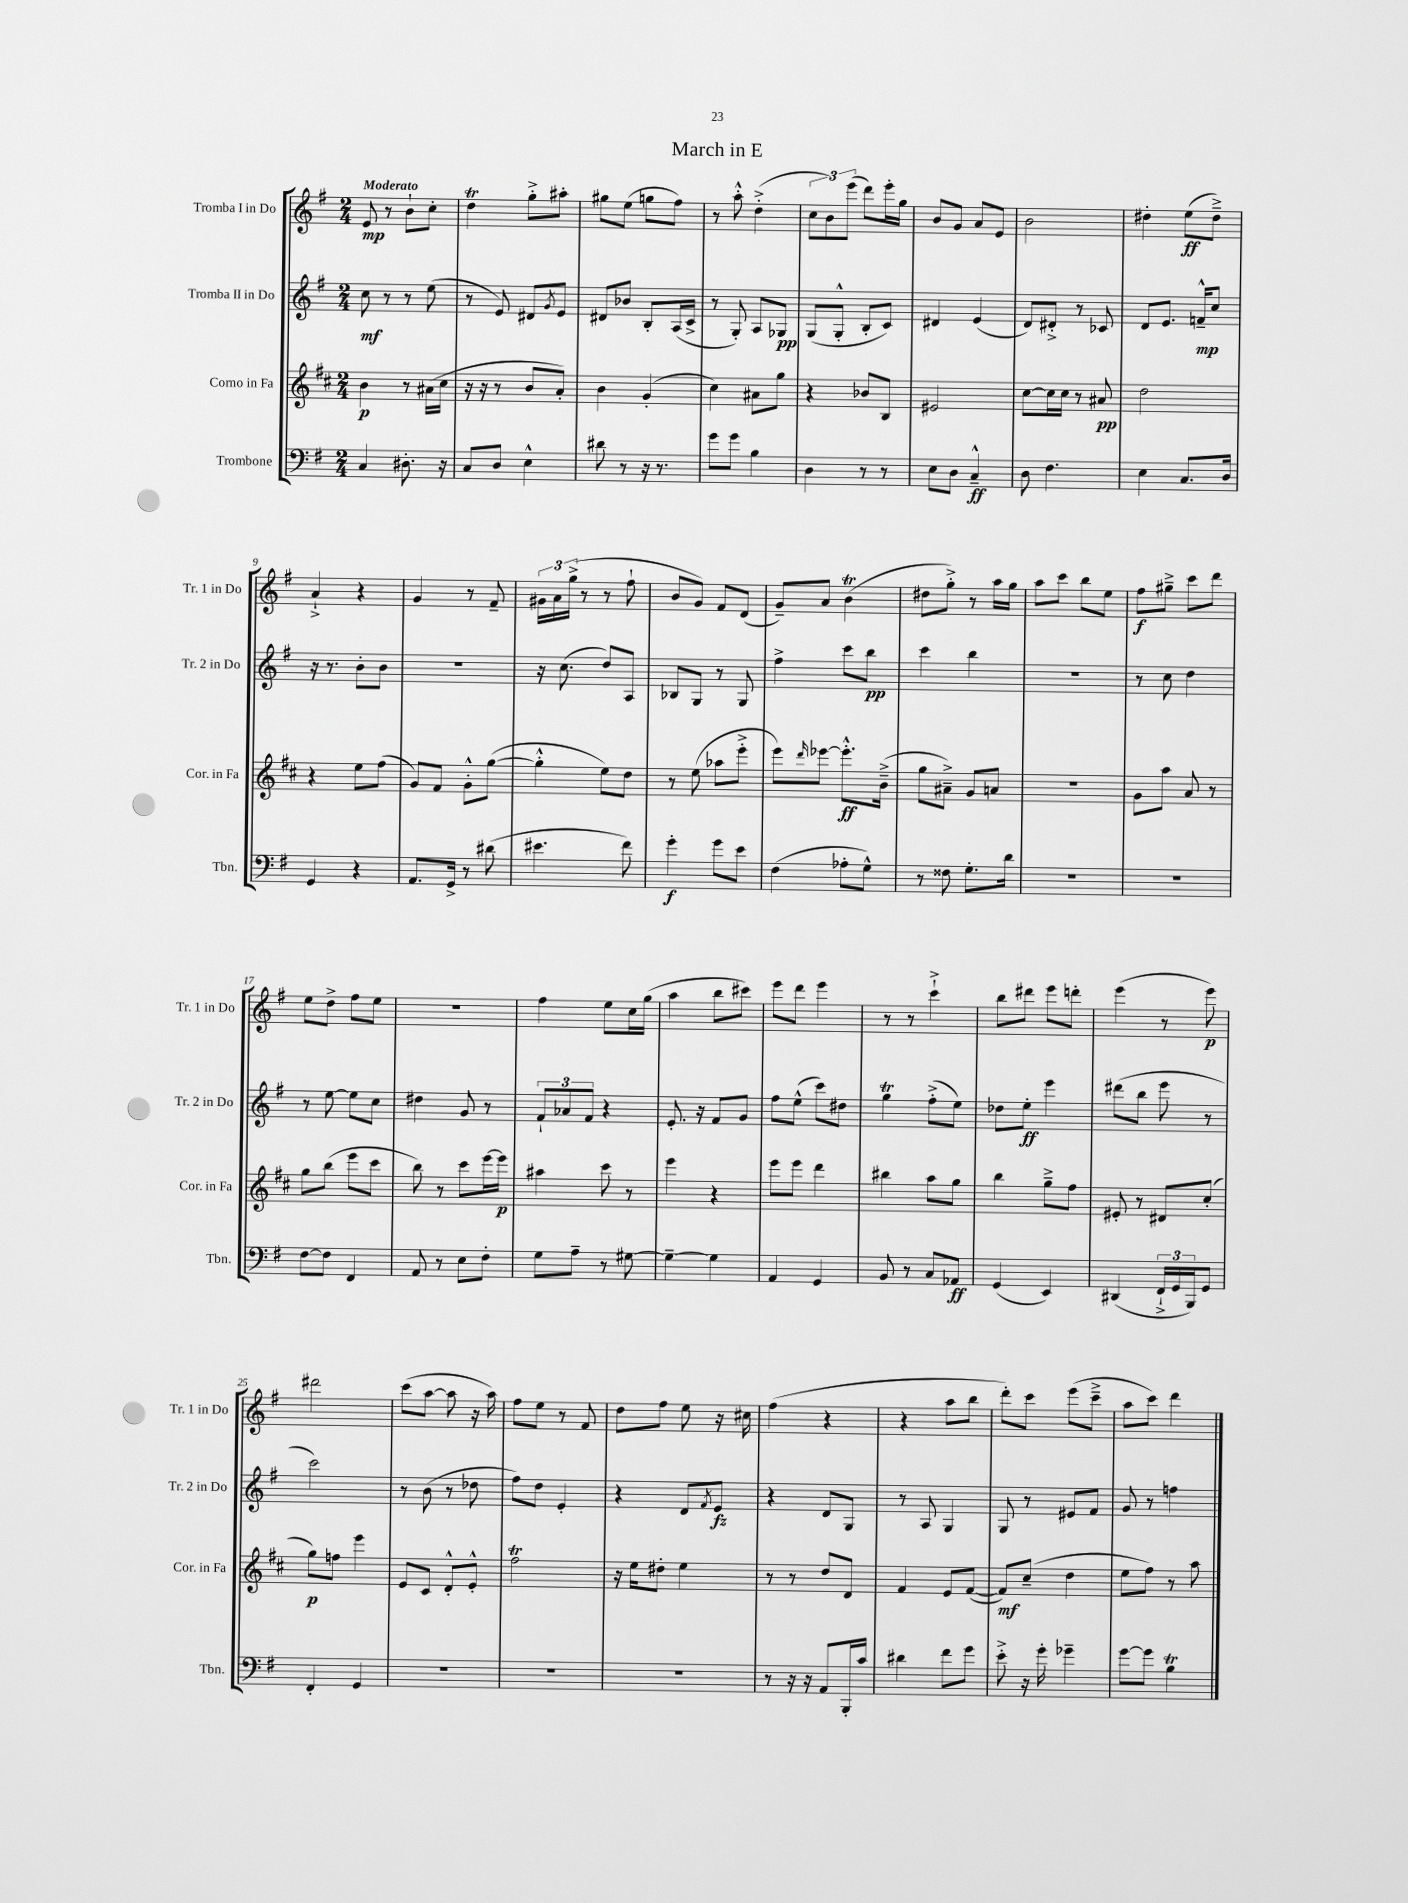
\header { title = "March in E" }
<<
\new StaffGroup <<
\new Staff = "s0" \with { instrumentName = "Tromba I in Do" shortInstrumentName = "Tr. 1 in Do" } {
    \clef treble \key g \major \numericTimeSignature \time 2/4 \tempo "Moderato"
    e'8\mp r8 b'8-! c''8-. |
    d''4\trill g''8-.-> ais''8-. |
    gis''8 e''8( g''8 fis''8) |
    r8 a''8-.-^ d''4-.->( |
    \tuplet 3/2 { c''8 b'8) e'''8( } d'''8) e'''16-. g''16 |
    b'8 g'8 a'8 e'8 |
    b'2 |
    dis''4-. e''8\ff( dis''8--->) |
    a'4-!-> r4 |
    g'4 r8 fis'8-- |
    \tuplet 3/2 { gis'16 a'16 g''16->( } r8 r8 fis''8-! |
    b'8 g'8) fis'8 d'8( |
    g'8--) a'8 b'4\trill( |
    dis''8 g''8-.->) r8 a''16 g''16 |
    a''8 c'''8 b''8 e''8 |
    fis''8\f gis''8---> c'''8 d'''8 |
    e''8 d''8-> fis''8 e''8 |
    r2 |
    fis''4 e''8 c''16 g''16( |
    a''4 b''8 cis'''8) |
    e'''8 d'''8 e'''4 |
    r8 r8 c'''4-!-> |
    b''8 dis'''8 e'''8 d'''8-. |
    e'''4( r8 e'''8\p) |
    dis'''2 |
    c'''8( a''8~ a''8 r16 a''16) |
    fis''8 e''8 r8 fis'8 |
    d''8 fis''8 e''8 r16 cis''16 |
    fis''4( r4 |
    r4 a''8 b''8 |
    d'''8-.) c'''8 e'''8( c'''8---> |
    a''8 c'''8) d'''4 \bar "|." |
}
\new Staff = "s1" \with { instrumentName = "Tromba II in Do" shortInstrumentName = "Tr. 2 in Do" } {
    \clef treble \key g \major \numericTimeSignature \time 2/4
    c''8\mf r8 r8 e''8( |
    r8 e'8) dis'8 \acciaccatura { g'8 } e'8 |
    dis'8 bes'8 b8-. a16( c'16-> |
    r8 g8-.) a8 ges8\pp |
    g8( g8-.-^ b8-. c'8) |
    dis'4 e'4( |
    d'8) dis'8-.-> r8 ces'8 |
    d'8 e'8. f'16---^\mp c''8 |
    r16 r8. b'8-. b'8 |
    r2 |
    r16 c''8.( d''8) a8 |
    bes8 g8 r8 g8 |
    fis''4-> c'''8 b''8\pp |
    c'''4 b''4 |
    r2 |
    r8 c''8 d''4 |
    r8 e''8~ e''8 c''8 |
    dis''4 g'8 r8 |
    \tuplet 3/2 { fis'8-! aes'8 fis'8 } r4 |
    e'8.-. r16 fis'8 g'8 |
    fis''8 e''8-^( c'''8) dis''8 |
    g''4\trill fis''8-.->( e''8) |
    des''8 e''8-.\ff e'''4 |
    dis'''8( b''8 e'''8 r8 |
    c'''2) |
    r8 b'8( r8 des''8 |
    fis''8) d''8 e'4-. |
    r4 d'8 \acciaccatura { fis'8 } e'8\fz |
    r4 d'8 g8 |
    r8 a8 g4 |
    g8 r8 eis'8 fis'8 |
    g'8 r8 f''4 \bar "|." |
}
\new Staff = "s2" \with { instrumentName = "Corno in Fa" shortInstrumentName = "Cor. in Fa" } {
    \clef treble \key d \major \numericTimeSignature \time 2/4
    b'4\p r8 ais'16( cis''16 |
    r16 r16 r8 b'8 a'8-.) |
    b'4 g'4-.( |
    cis''4) ais'8 g''8 |
    r4 bes'8 b8 |
    eis'2 |
    cis''8~ cis''16 cis''16 r8 ais'8\pp |
    d''2 |
    r4 e''8 fis''8( |
    g'8) fis'8 g'8-.-^ g''8~( |
    g''4-.-^ e''8) d''8 |
    r8 e''8( aes''8 e'''8-.-> |
    e'''8) \grace { d'''16 } ees'''8~ ees'''8.-.-^\ff b'16--->( |
    g''8 ais'8--->) g'8 a'8 |
    r2 |
    g'8 a''8 a'8 r8 |
    g''8 b''8( e'''8 cis'''8 |
    b''8) r8 cis'''8 e'''16~ e'''16\p |
    ais''4 cis'''8 r8 |
    e'''4 r4 |
    e'''8 e'''8 d'''4 |
    bis''4 a''8 g''8 |
    b''4 g''8---> fis''8 |
    eis'8-. r8 dis'8 cis''8-.( |
    g''8\p) f''8 e'''4 |
    e'8 cis'8 d'8-.-^ e'8-.-^ |
    fis''2\trill |
    r16 e''16 dis''8-. e''4 |
    r8 r8 d''8 d'8 |
    fis'4 e'8 fis'8~( |
    fis'8\mf) cis''8--( d''4 |
    e''8 fis''8) r8 a''8 \bar "|." |
}
\new Staff = "s3" \with { instrumentName = "Trombone" shortInstrumentName = "Tbn." } {
    \clef bass \key g \major \numericTimeSignature \time 2/4
    c4 dis8.-. r16 |
    c8 d8 e4-^ |
    dis'8 r8 r16 r8. |
    g'8 g'8 b4 |
    d4 r8 r8 |
    e8 d8 c4---^\ff |
    d8 fis4. |
    e4 c8. d16 |
    g,4 r4 |
    a,8. g,16-> r8 dis'8( |
    eis'4. fis'8) |
    g'4-.\f g'8 e'8 |
    fis4( aes8-. g8-^) |
    r8 fisis8 g8.-. d'16 |
    R2 |
    R2 |
    fis8~ fis8 fis,4 |
    a,8 r8 e8 fis8-. |
    g8 a8-- r8 gis8~ |
    gis4~-- gis4 |
    a,4 g,4 |
    b,8 r8 c8 aes,8\ff |
    g,4( e,4) |
    dis,4( \tuplet 3/2 { fis,16-!-> g,16 b,,16) } g,8 |
    fis,4-. g,4 |
    R2 |
    R2 |
    R2 |
    r8 r16 r16 a,8 b,,16-. c'16 |
    dis'4 fis'8 g'8 |
    e'8-.-> r16 g'16-. ges'4-- |
    g'8~ g'8 b4\trill \bar "|." |
}
>>
>>
